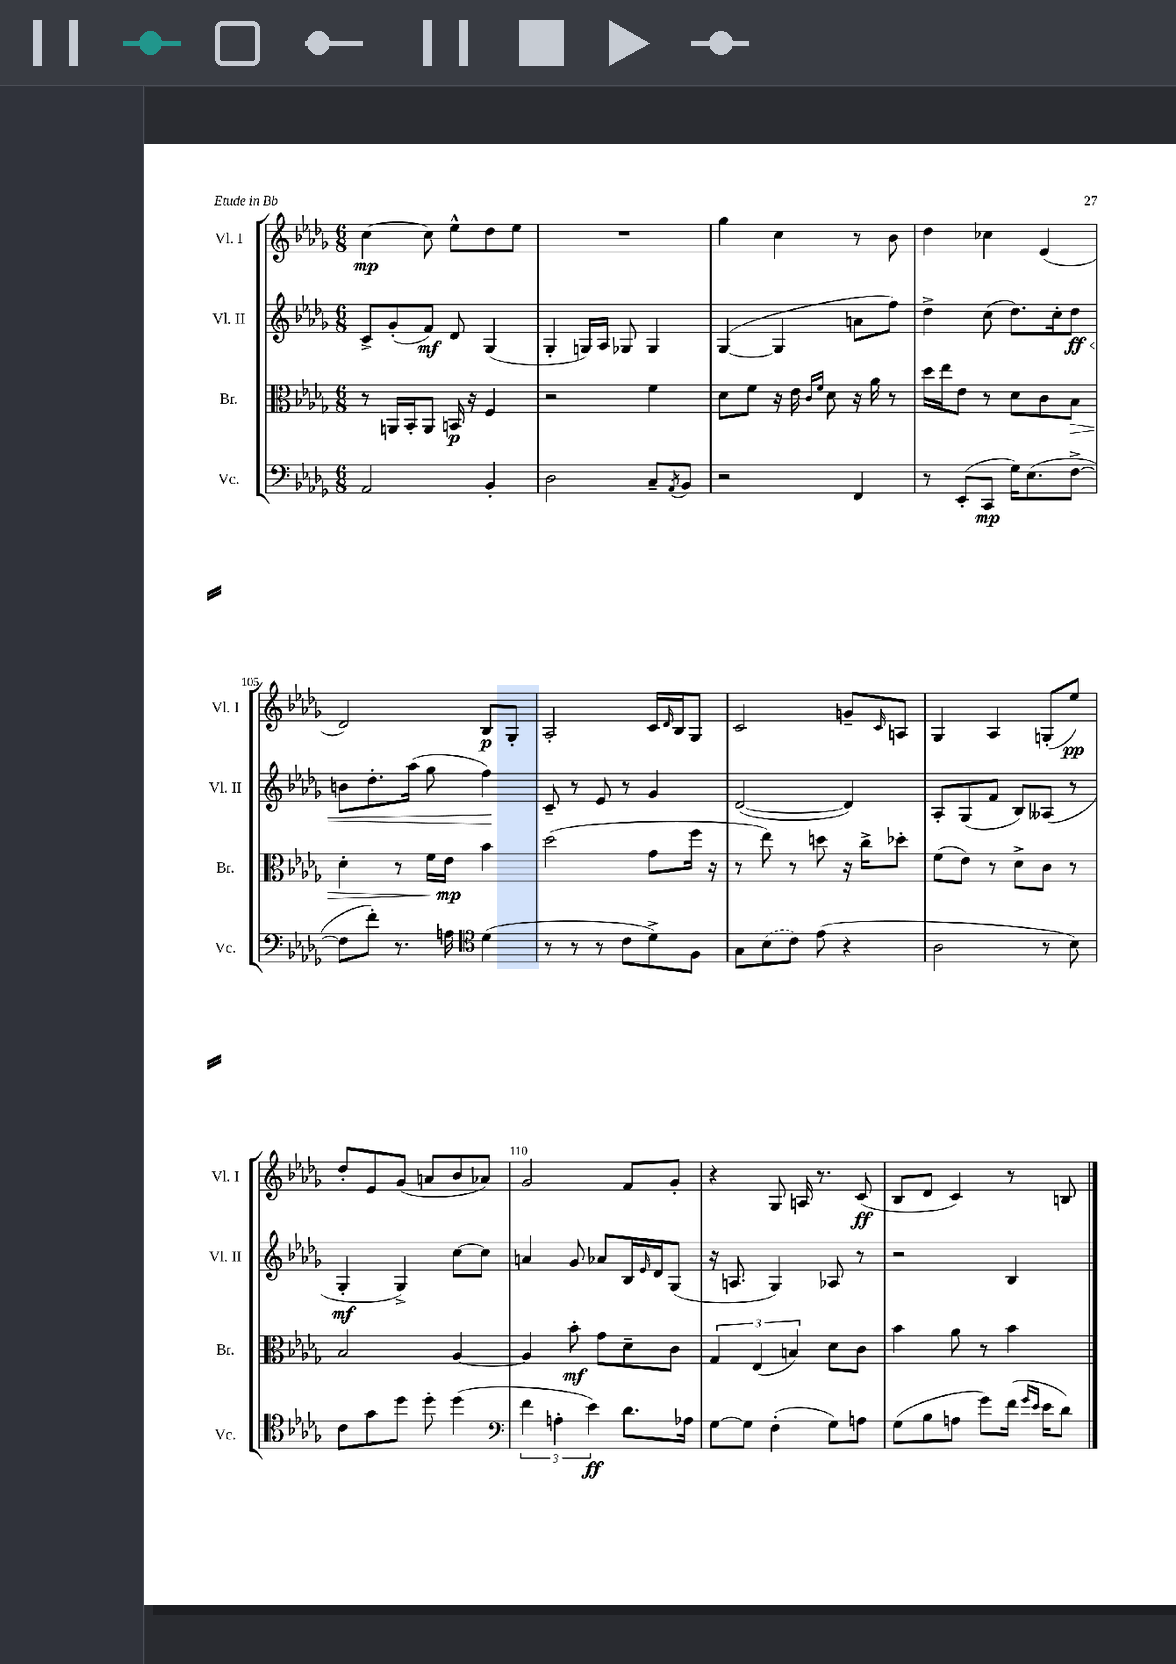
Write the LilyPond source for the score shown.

<<
\new StaffGroup <<
\new Staff = "s0" \with { instrumentName = "Vl. I" shortInstrumentName = "Vl. I" } {
    \clef treble \key des \major \numericTimeSignature \time 6/8
    c''4~\mp c''8 ees''8-^ des''8 ees''8 |
    R2. |
    ges''4 c''4 r8 bes'8 |
    des''4 ces''4 ees'4( |
    des'2) bes8\p ges8-. |
    aes2-. c'16 \grace { des'16 } bes16 ges8 |
    c'2 g'8-- \grace { c'16 } a8 |
    ges4 aes4 g8-.( ees''8\pp) |
    des''8-. ees'8 ges'8( a'8 bes'8 aes'8) |
    ges'2 f'8 ges'8-. |
    r4 ges8 a16 r8. c'8\ff( |
    bes8 des'8 c'4) r8 b8 \bar "|." |
}
\new Staff = "s1" \with { instrumentName = "Vl. II" shortInstrumentName = "Vl. II" } {
    \clef treble \key des \major \numericTimeSignature \time 6/8
    c'8-> ges'8-.( f'8\mf) des'8 ges4( |
    ges4-. g16) aes16 ges8 ges4 |
    ges4~( ges4 a'8 f''8) |
    des''4-> c''8( des''8.) c''16-. des''8\ff\< |
    b'8 des''8.-. aes''16( ges''8 f''4\!) |
    c'8-- r8 ees'8 r8 ges'4 |
    des'2~( des'4) |
    aes8-. ges8( f'8 bes8) aeses8( r8 |
    ges4-.\mf ges4->) c''8~ c''8 |
    a'4 ges'8 aes'8 bes16 \grace { ees'16 } des'16 ges8( |
    r16 a8. ges4) aes8 r8 |
    r2 bes4 \bar "|." |
}
\new Staff = "s2" \with { instrumentName = "Br." shortInstrumentName = "Br." } {
    \clef alto \key des \major \numericTimeSignature \time 6/8
    r8 a,16 bes,16-. a,8 b,16\p r16 f4 |
    r2 f'4 |
    des'8 f'8 r16 ees'16 \grace { c'16 f'16 } des'8 r16 aes'16 r8 |
    des''16 ees''16 ees'8 r8 des'8 c'8 bes8\> |
    des'4-. r8 f'16 ees'16\mp\! bes'4 |
    des''2( ges'8 f''16 r16 |
    r8 ees''8) r8 d''8 r16 c''16-> des''8-. |
    f'8( ees'8) r8 des'8-> c'8 r8 |
    bes2 aes4~ |
    aes4 bes'8-.\mf ges'8 des'8-- c'8 |
    \tuplet 3/2 { ges4 ees4( b4) } des'8 c'8 |
    bes'4 aes'8 r8 bes'4 \bar "|." |
}
\new Staff = "s3" \with { instrumentName = "Vc." shortInstrumentName = "Vc." } {
    \clef bass \key des \major \numericTimeSignature \time 6/8
    aes,2 bes,4-. |
    des2 c8-- \acciaccatura { aes,8 } bes,8 |
    r2 f,4 |
    r8 ees,8-.( c,8\mp ges16) ees8.( f8~-> |
    f8 f'8-.) r8. a16 \clef tenor des'4( |
    r8 r8 r8 c'8 des'8->) f8 |
    ges8 \once \slurDashed bes8( c'8) ees'8( r4 |
    aes2 r8 bes8) |
    c'8 ges'8 des''8 des''8-. des''4( |
    \clef bass \tuplet 3/2 { f'4 a4-. ees'4\ff) } des'8. aes16 |
    ges8~ ges8 f4-.( ges8) a8 |
    ges8( bes8 a8 ges'8) f'16( \grace { ges'16 ees'16 } ees'16 des'8) \bar "|." |
}
>>
>>
\layout { \context { \Score currentBarNumber = #101 \override BarNumber.break-visibility = ##(#f #t #t) barNumberVisibility = #(every-nth-bar-number-visible 5) } }
